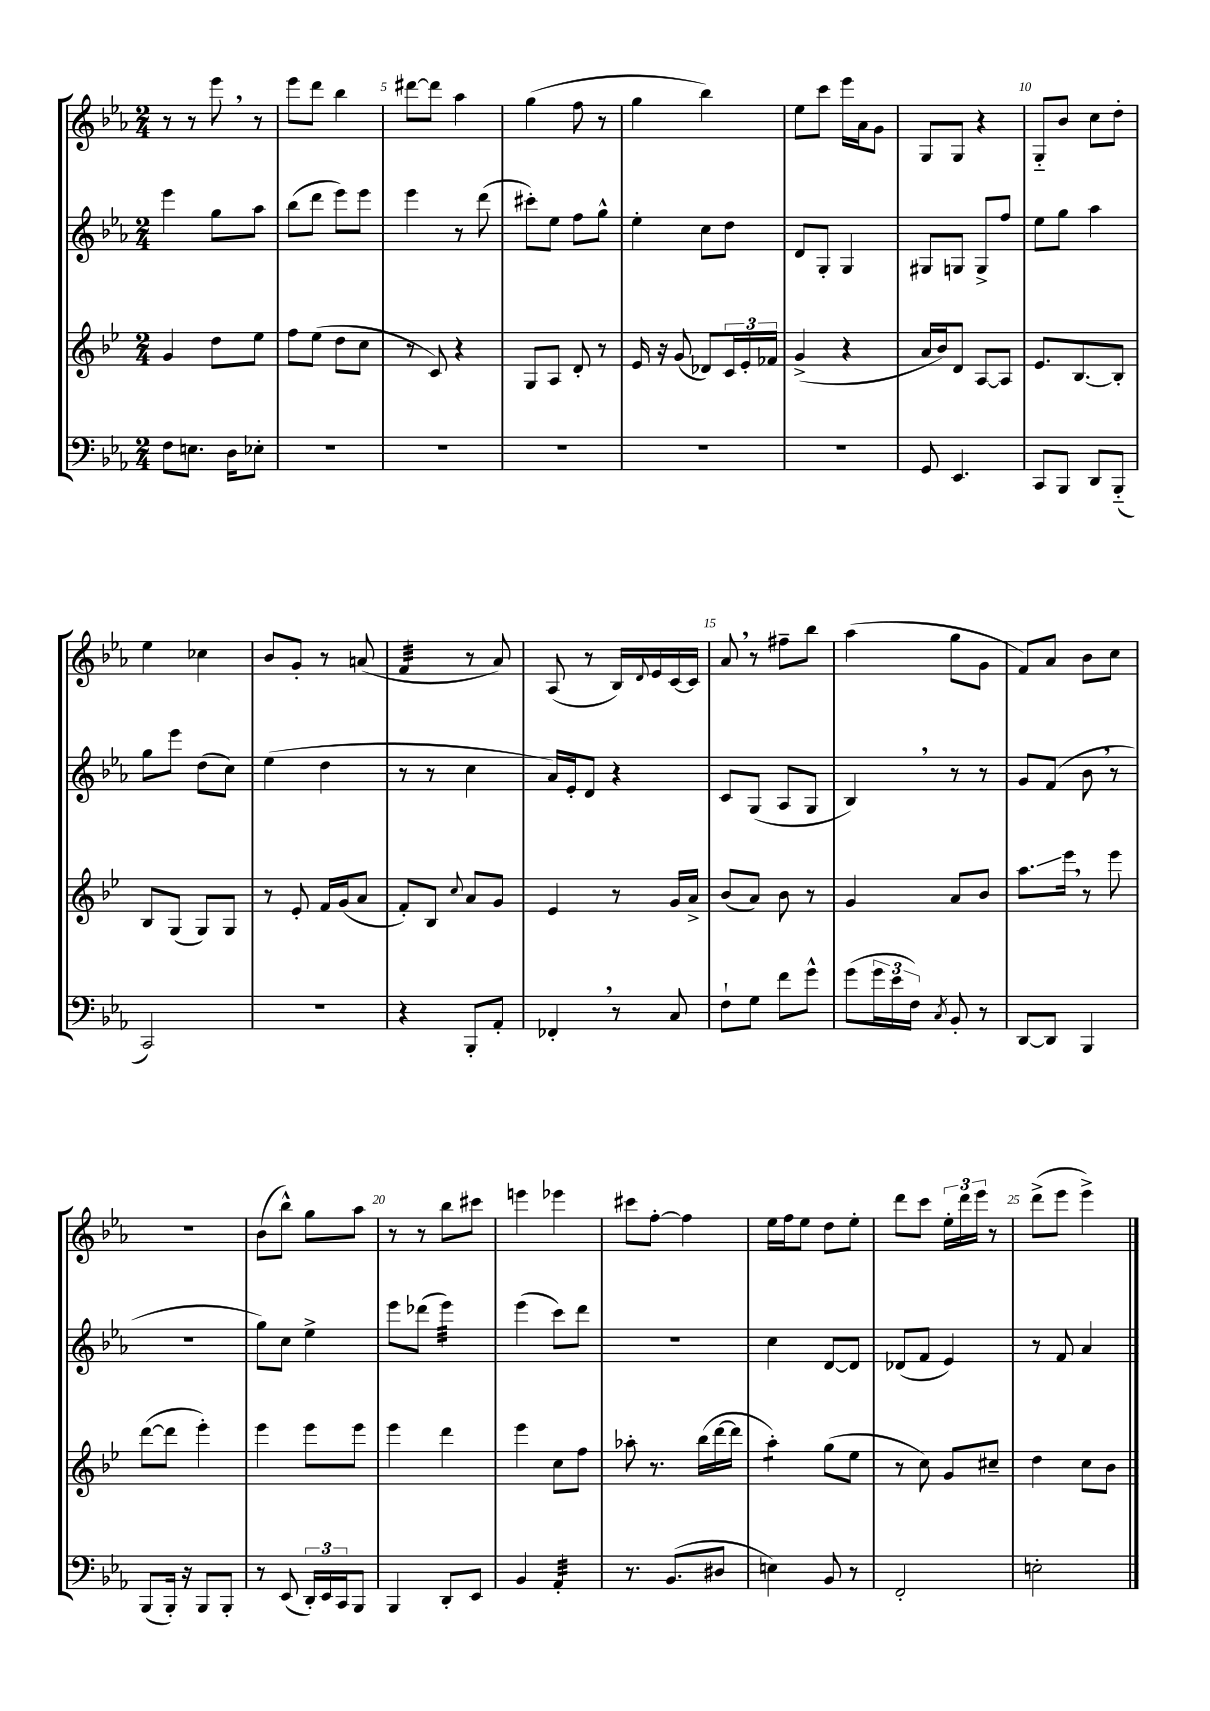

**kern	**kern	**kern	**kern
*staff4	*staff3	*staff2	*staff1
*clefF4	*clefG2	*clefG2	*clefG2
*k[b-e-a-]	*k[b-e-]	*k[b-e-a-]	*k[b-e-a-]
*M2/4	*M2/4	*M2/4	*M2/4
8F	4g	4eee-	8r
8.E	.	.	8r
.	8dd	8gg	8eee-
16D	.	.	.
8E-'	8ee-	8aa-	8r
=	=	=	=
2r	8ff	(8bb-	8eee-
.	(8ee-	8ddd	8ddd
.	8dd	8eee-)	4bb-
.	8cc	8eee-	.
=	=	=	=
2r	8r	4eee-	[8ddd#
.	8c)	.	8ddd#]
.	4r	8r	4aa-
.	.	(8ddd	.
=	=	=	=
2r	8G	8ccc#')	(4gg
.	8A	8ee-	.
.	8d'	8ff	8ff
.	8r	8gg^^	8r
=	=	=	=
2r	16e-	4ee-'	4gg
.	16r	.	.
.	(8g	.	.
.	8d-)	8cc	4bb-)
.	24c	8dd	.
.	24e-'	.	.
.	24f-	.	.
=	=	=	=
2r	(4g^	8d	8ee-
.	.	8G'	8ccc
.	4r	4G	16eee-
.	.	.	16a-
.	.	.	8g
=	=	=	=
8GG	16a	8G#	8G
.	16b-)	.	.
4.EE-	8d	8G	8G
.	[8A	8G^	4r
.	8A]	8ff	.
=	=	=	=
8CC	8.e-	8ee-	8G'~
8BBB-	.	8gg	8b-
.	[8.B-	.	.
8DD	.	4aa-	8cc
(8BBB-'~	8B-']	.	8dd'
=	=	=	=
2CC)	8B-	8gg	4ee-
.	(8G	8eee-	.
.	8G)	(8dd	4cc-
.	8G	8cc)	.
=	=	=	=
2r	8r	(4ee-	8b-
.	8e-'	.	8g'
.	16f	4dd	8r
.	(16g	.	.
.	8a	.	(8a
=	=	=	=
4r	8f')	8r	4f
.	8B-	8r	.
.	8qqcc	.	.
8BBB-'	8a	4cc	8r
8AA-'	8g	.	8a-)
=	=	=	=
4FF-'	4e-	16a-)	(8A-
.	.	16e-'	.
.	.	8d	8r
8r	8r	4r	16B-)
.	.	.	8qqd
.	.	.	16e-
8C	16g	.	[16c
.	16a^	.	16c]
=	=	=	=
8F`	(8b-	8c	8a-
8G	8a)	(8G	8r
8f	8b-	8A-	8ff#~
8g^^	8r	8G	8bb-
=	=	=	=
(8g	4g	4B-)	(4aa-
24g	.	.	.
24e-	.	.	.
24F)	.	.	.
8qC	.	.	.
8BB-'	8a	8r	8gg
8r	8b-	8r	8g
=	=	=	=
[8DD	8.aa	8g	8f)
8DD]	.	(8f	8a-
.	16eee-	.	.
4BBB-	8r	8b-	8b-
.	8eee-	8r	8cc
=	=	=	=
(8BBB-	([8ddd	2r	2r
16BBB-')	8ddd]	.	.
16r	.	.	.
8BBB-	4eee-')	.	.
8BBB-'	.	.	.
=	=	=	=
8r	4eee-	8gg)	(8b-
(8EE-	.	8cc	8bb-^^)
24DD')	8eee-	4ee-^	8gg
24EE-	.	.	.
24CC	.	.	.
8BBB-	8eee-	.	8aa-
=	=	=	=
4BBB-	4eee-	8eee-	8r
.	.	(8ddd-	8r
8DD'	4ddd	4eee-)	8bb-
8EE-	.	.	8ccc#
=	=	=	=
4BB-	4eee-	(4eee-	4eee
4AA-'	8cc	8ccc)	4eee-
.	8ff	8ddd	.
=	=	=	=
8.r	8aa-'	2r	8ccc#
.	8.r	.	[8ff'
(8.BB-	.	.	.
.	.	.	4ff]
.	(16bb-	.	.
8D#	[16ddd	.	.
.	16ddd]	.	.
=	=	=	=
4E)	4aa')	4cc	16ee-
.	.	.	16ff
.	.	.	8ee-
8BB-	(8gg	[8d	8dd
8r	8ee-	8d]	8ee-'
=	=	=	=
2FF'	8r	(8d-	8ddd
.	8cc)	8f	8ccc
.	8g	4e-)	24ee-'
.	.	.	24ddd
.	.	.	24eee-
.	8cc#~	.	8r
=	=	=	=
2E'	4dd	8r	(8ddd^
.	.	8f	8eee-
.	8cc	4a-	4eee-^)
.	8b-	.	.
==	==	==	==
*-	*-	*-	*-
